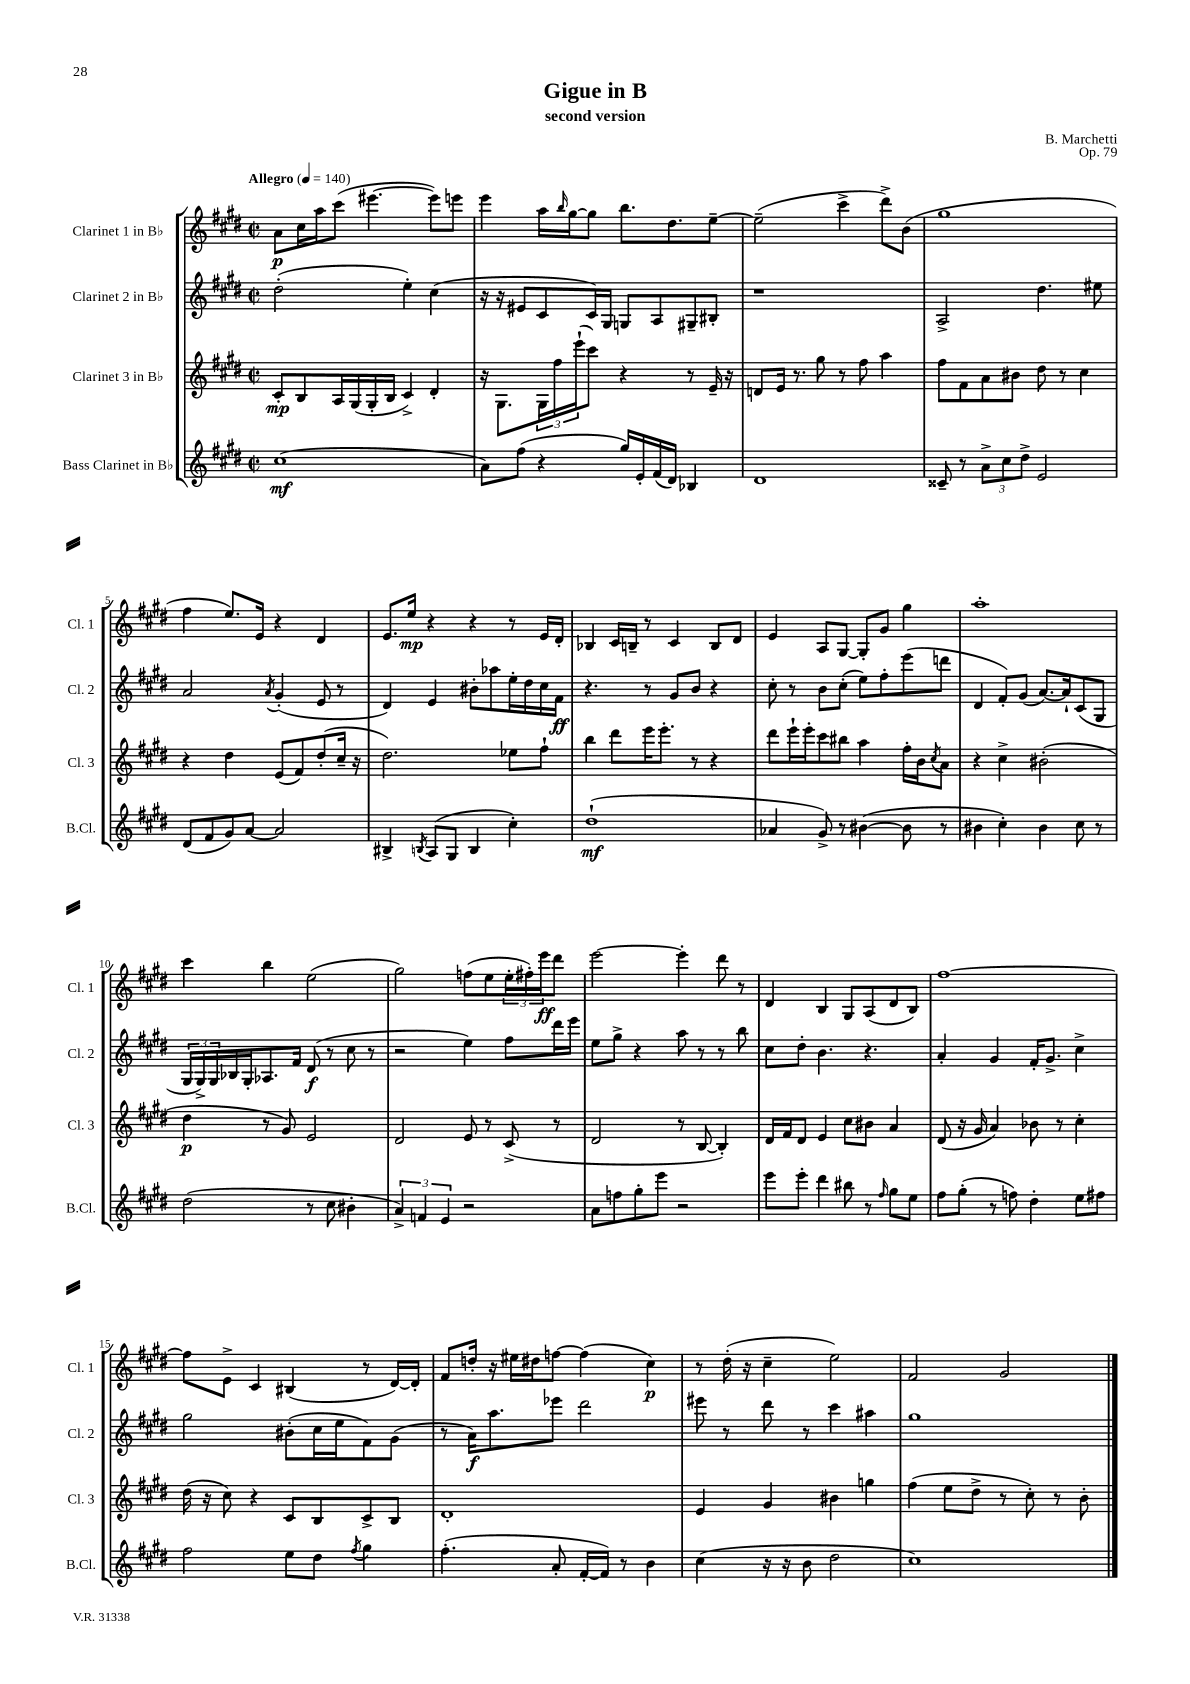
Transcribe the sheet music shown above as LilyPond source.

\header { title = "Gigue in B" composer = "B. Marchetti" subtitle = "second version" opus = "Op. 79" }
<<
\new StaffGroup <<
\new Staff = "s0" \with { instrumentName = "Clarinet 1 in Bb" shortInstrumentName = "Cl. 1" } {
    \clef treble \key e \major \defaultTimeSignature \time 2/2 \tempo "Allegro" 4 = 140
    a'8\p cis''16 a''16 cis'''8( eis'''4.~ eis'''8) e'''8 |
    e'''4 a''16 \grace { b''16 } gis''16~ gis''8 b''8. dis''8. e''8~-- |
    e''2--( cis'''4-> dis'''8->) b'8( |
    gis''1 |
    fis''4 e''8.) e'16 r4 dis'4 |
    e'8. e''16\mp r4 r4 r8 e'16 dis'16-. |
    bes4 cis'16 b16-- r8 cis'4 b8 dis'8 |
    e'4 a8 gis8~ gis8-. gis'8 gis''4 |
    a''1-. |
    cis'''4 b''4 e''2( |
    gis''2) f''8( e''8 \tuplet 3/2 { e''16-. fis''16-.) e'''16\ff } dis'''8 |
    e'''2~ e'''4-. dis'''8 r8 |
    dis'4 b4 gis8 a8( dis'8 b8) |
    fis''1~ |
    fis''8 e'8-> cis'4 bis4( r8 dis'16~) dis'16-. |
    fis'8 d''16-. r16 eis''16 dis''16 f''8~ f''4( cis''4\p) |
    r8 dis''16-.( r16 cis''4-- e''2) |
    fis'2 gis'2 \bar "|." |
}
\new Staff = "s1" \with { instrumentName = "Clarinet 2 in Bb" shortInstrumentName = "Cl. 2" } {
    \clef treble \key e \major \defaultTimeSignature \time 2/2
    dis''2-.( e''4-.) cis''4( |
    r16 r16 eis'8 cis'8 cis'16) gis16 g8 a8 gis8-- bis8-. |
    r1 |
    a2-> dis''4. eis''8 |
    a'2 \acciaccatura { a'8 } gis'4-.( e'8 r8 |
    dis'4) e'4 bis'8-. aes''8 e''16-. dis''16 cis''16 fis'16\ff |
    r4. r8 gis'8 b'8 r4 |
    cis''8-. r8 b'8 cis''8-.( e''8) fis''8-. e'''8( d'''8 |
    dis'4 fis'8-.) gis'8( a'8.~) a'16-! cis'8( gis8 |
    \tuplet 3/2 { gis16 gis16->) gis16 } bes16 gis16-. aes8. fis'16 dis'8\f( r8 cis''8 r8 |
    r2 e''4) fis''8 dis'''16 e'''16 |
    e''8 gis''8-> r4 a''8 r8 r8 b''8 |
    cis''8 dis''8-. b'4. r4. |
    a'4-. gis'4 fis'16-. gis'8.-> cis''4-> |
    gis''2 bis'8-.( cis''16 e''16 fis'8) gis'8( |
    r8 a'16\f) a''8. ees'''8 dis'''2 |
    eis'''8 r8 dis'''8 r8 cis'''4 ais''4 |
    gis''1 \bar "|." |
}
\new Staff = "s2" \with { instrumentName = "Clarinet 3 in Bb" shortInstrumentName = "Cl. 3" } {
    \clef treble \key e \major \defaultTimeSignature \time 2/2
    cis'8-.\mp b8 a16 gis16( gis16-. b16 cis'4->) dis'4-. |
    r16 gis8. \tuplet 3/2 { gis16 fis''16 e'''16-!( } cis'''8) r4 r8 e'16-- r16 |
    d'8 e'16 r8. gis''8 r8 fis''8 a''4 |
    fis''8 fis'8 a'8 bis'8 dis''8 r8 cis''4 |
    r4 dis''4 e'8( fis'8) dis''8-.( cis''16-- r16 |
    dis''2.) ees''8 fis''8-! |
    b''4 dis'''8 e'''16 e'''8.-. r8 r4 |
    dis'''8 e'''16-! e'''16-. cis'''8 bis''8 a''4 fis''16-. b'16 \acciaccatura { cis''8 } a'8 |
    r4 cis''4-> bis'2-.( |
    dis''4\p r8 gis'8) e'2 |
    dis'2 e'8 r8 cis'8->( r8 |
    dis'2 r8 b8~ b4-.) |
    dis'16 fis'16 dis'8 e'4 cis''8 bis'8 a'4 |
    dis'8( r16 gis'16 a'4) bes'8 r8 cis''4-. |
    dis''16( r16 cis''8) r4 cis'8 b8 cis'8-> b8 |
    dis'1-. |
    e'4 gis'4 bis'4 g''4 |
    fis''4( e''8 dis''8-> r8 cis''8-.) r8 b'8-. \bar "|." |
}
\new Staff = "s3" \with { instrumentName = "Bass Clarinet in Bb" shortInstrumentName = "B.Cl." } {
    \clef treble \key e \major \defaultTimeSignature \time 2/2
    cis''1\mf( |
    a'8) fis''8( r4 gis''16) e'16-. fis'16( dis'16) bes4 |
    dis'1 |
    cisis'8-- r8 \tuplet 3/2 { a'8-> cis''8 dis''8-> } e'2 |
    dis'8( fis'8 gis'8) a'8~ a'2 |
    bis4-> \acciaccatura { b8 } a8( gis8 b4 cis''4-.) |
    dis''1-!\mf( |
    aes'4 gis'8->) r8 bis'4~( bis'8 r8 |
    bis'4 cis''4-.) bis'4 cis''8 r8 |
    dis''2( r8 cis''8 bis'4-. |
    \tuplet 3/2 { a'4->) f'4 e'4 } r2 |
    a'8 f''8 gis''8-. e'''8 r2 |
    e'''8 e'''8-. dis'''4 bis''8 r8 \grace { fis''16 } gis''8 e''8 |
    fis''8 gis''8-.( r8 f''8) dis''4-. e''8 fis''8 |
    fis''2 e''8 dis''8 \acciaccatura { fis''8 } gis''4 |
    fis''4.-.( a'8-. fis'16~-. fis'16) r8 b'4 |
    cis''4( r16 r16 b'8 dis''2 |
    cis''1) \bar "|." |
}
>>
>>
